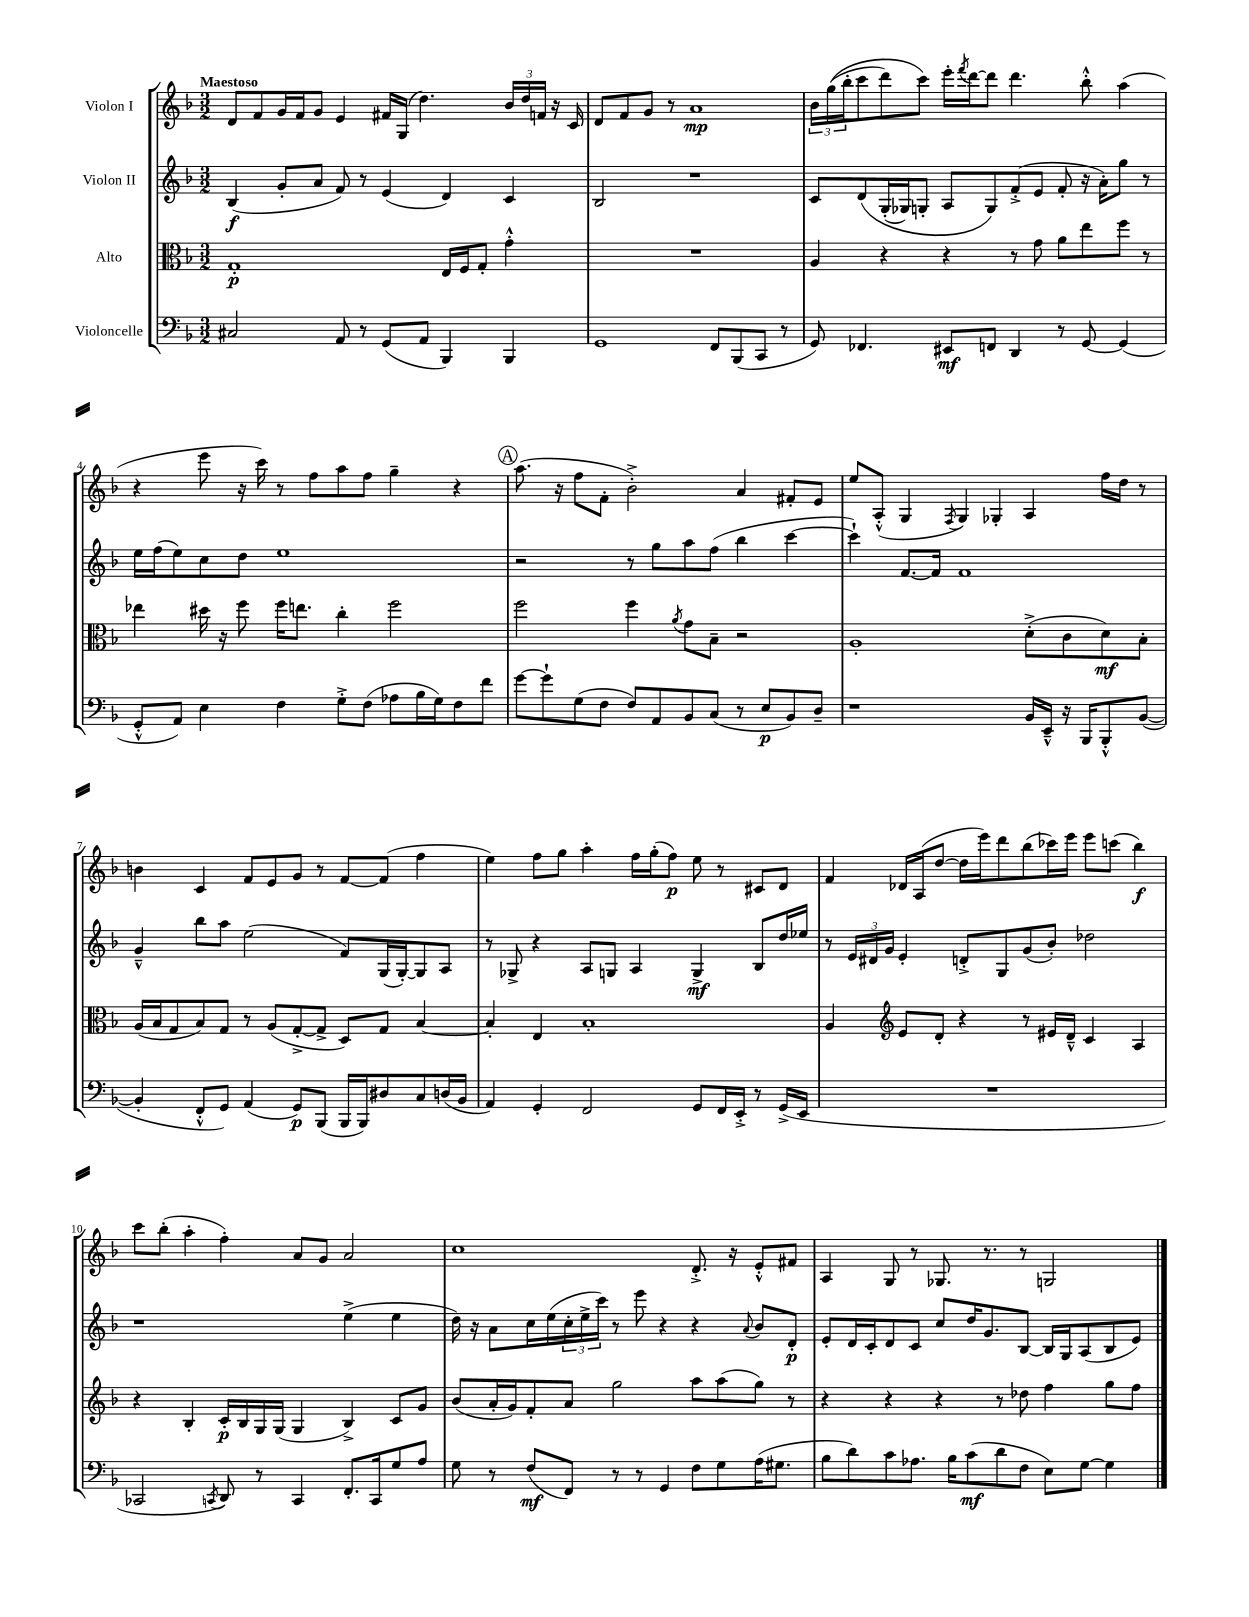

**kern	**kern	**kern	**kern
*staff4	*staff3	*staff2	*staff1
*clefF4	*clefC3	*clefG2	*clefG2
*k[b-]	*k[b-]	*k[b-]	*k[b-]
*M3/2	*M3/2	*M3/2	*M3/2
2C#/	1G'	(4B-/	8d/L
.	.	.	8f/
.	.	8g'/L	16g/L
.	.	.	16f/J
.	.	8a/J	8g/J
8AA/	.	8f/)	4e/
8r	.	8r	.
(8GG/L	.	(4e/	16f#/LL
.	.	.	(16G/JJ
8AA/J	.	.	4.dd\)
4BBB-/)	16E/LL	4d/)	.
.	16F/J	.	.
.	8G'/J	.	.
4BBB-/	4g'^^\	4c/	24b-/LL
.	.	.	24dd/
.	.	.	24f/JJ
.	.	.	16r
.	.	.	16c/
=	=	=	=
1GG	1.r	2B-/	8d/L
.	.	.	8f/
.	.	.	8g/J
.	.	.	8r
.	.	1r	1a
8FF/L	.	.	.
(8BBB-/	.	.	.
8CC/J	.	.	.
8r	.	.	.
=	=	=	=
8GG/)	4A/	8c/L	24b-\LL
.	.	.	&((24gg\
.	.	.	24bb-'\J
4.FF-/	.	&(8d/	8ccc\
.	4r	(16G'/L	8ddd\)
.	.	16G-/J)	.
.	.	8G'/J	8ccc\J&)
8EE#/L	4r	8A/L	16eee'\LL
.	.	.	8qfff/
.	.	.	[16ddd\J
8FF/J	.	8G/&)	8ddd\]J
4DD/	8r	(8f'^/	4.ddd\
.	8g\	8e/J	.
8r	8a\L	8f'/	.
[8GG/	8ee\	16r	8bb-'^^\
.	.	16a'\LK)	.
(4GG/]	8ff\J	8gg\J	(4aa\
.	8r	8r	.
=	=	=	=
8GG'^^/L	4ee-\	16ee\LL	4r
.	.	(16ff\J	.
8AA/J)	.	8ee\)	.
4E\	16dd#\	8cc\	8eee\
.	16r	.	.
.	8ff\	8dd\J	16r
.	.	.	16ccc\)
4F\	16ff\LK	1ee	8r
.	8.ee\J	.	.
.	.	.	8ff\L
8G'^\L	4cc'\	.	8aa\
(8F\J	.	.	8ff\J
8A-\L	2ff\	.	4gg~\
16B-\L	.	.	.
16G\J)	.	.	.
8F\	.	.	4r
8f\J	.	.	.
=	=	=	=
[8g\L	2ff\	2r	(8.aa\
8g`\]	.	.	.
.	.	.	16r
(8G\	.	.	8ff\L
8F\J	.	.	8f'\J
8F/L)	4ff\	8r	2b-'^\)
8AA/	.	8gg\L	.
.	8qa/	.	.
8BB-/	8g\L	8aa\	.
(8C/J	8B-~\J	(8ff\J	.
8r	2r	4bb-\	4a/
8E/L	.	.	.
8BB-/)	.	[4ccc\	8f#'/L
8D~/J	.	.	8e/J
=	=	=	=
1r	1A'	4ccc`\])	8ee/L
.	.	.	(8A'^^/J
.	.	[8.f/L	4G/
.	.	16f/]Jk	.
.	.	.	8qF/
.	.	1f	4G/)
.	.	.	4G-'/
16BB-/LL	(8d'^\L	.	4A/
16EE~^^/JJ	.	.	.
16r	8c\	.	.
16BBB-/LK	.	.	.
8BBB-'^^/	8d\)	.	16ff\LL
.	.	.	16dd\JJ
([8BB-/J	8B-'\J	.	8r
=	=	=	=
4BB-'/]	(16A/LL	4g~^^/	4b\
.	16B-/J	.	.
.	8G/	.	.
8FF'^^/L	8B-/)	8bb-\L	4c/
8GG/J)	8G/J	8aa\J	.
(4AA/	8r	(2ee\	8f/L
.	(8A/L	.	8e/
8GG/L)	[8G'^/	.	8g/J
(8BBB-/J	8G^/]J	.	8r
16BBB-/LL	8D/L)	8f/L)	[8f/L
16BBB-/J)	.	.	.
8D#/	8G/J	(16G/L	(8f/]J
.	.	[16G'/J)	.
8C/	[4B-/	8G/]	4ff\
(16D/L	.	8A/J	.
16BB-/JJ	.	.	.
=	=	=	=
4AA/)	4B-'/]	8r	4ee\)
.	.	8G-^/	.
4GG'/	4E/	4r	8ff\L
.	.	.	8gg\J
2FF/	1B-'	8A/L	4aa'\
.	.	8G/J	.
.	.	4A/	16ff\LL
.	.	.	(16gg'\J
.	.	.	8ff\J)
8GG/L	.	4G^/	8ee\
16FF/L	.	.	8r
16EE'^/JJ	.	.	.
8r	.	8B-/L	8c#/L
(16GG^/LL	.	16dd/L	8d/J
16EE/JJ	.	16ee-/JJ	.
=	=	=	=
1.r	4A/	8r	4f/
.	.	24e/LL	.
.	.	24d#/	.
.	.	24g/JJ	.
*	*clefG2	*	*
.	8e/L	4e'/	16d-/LL
.	.	.	(16A/J
.	8d'/J	.	[8dd/J
.	4r	8d'^/L	16dd\]LL
.	.	.	16eee\J)
.	.	8G/	8ddd\
.	8r	(8g/	(8bb-\
.	16e#/LL	8b-'/J)	16ccc-\L)
.	16d~^^/JJ	.	16eee\JJ
.	4c/	2dd-\	8eee\L
.	.	.	(8ccc\J
.	4A/	.	4bb-\)
=	=	=	=
2CC-/	4r	1r	8ccc\L
.	.	.	(8bb-'\J
.	4B-'/	.	4aa'\
8qCC/	.	.	.
8DD/)	16c'/LL	.	4ff'\)
.	16B-/	.	.
8r	16G/	.	.
.	(16G/JJ	.	.
4CC/	4G/	.	8a/L
.	.	.	8g/J
8.FF'/L	4B-^/)	(4ee^\	2a/
16CC/k	.	.	.
8G/	8c/L	4ee\	.
8A/J	8g/J	.	.
=	=	=	=
8G\	(8b-/L	16dd\)	1cc
.	.	16r	.
8r	16a'/L	8a\L	.
.	16g/J)	.	.
(8F/L	8f'/	16cc\L	.
.	.	(16ee\	.
8FF/J)	8a/J	24cc'\	.
.	.	24ee^\	.
.	.	24ccc\JJ)	.
8r	2gg\	8r	.
8r	.	8eee\	.
4GG/	.	4r	.
8F\L	8aa\L	4r	8.d'^/
8G\	(8aa\	.	.
.	.	.	16r
.	.	8qqa/	.
(16A\K	8gg\J)	8b-/L	8e'^^/L
8.G#\J	.	.	.
.	8r	8d'/J	8f#/J
=	=	=	=
8B-\L	4r	8e'/L	4A/
8d\)	.	16d/L	.
.	.	16c'/J	.
8c\	4r	8d/	8G/
8.A-\J	.	8c/J	8r
.	4r	8cc/L	8.G-/
16B-\LK	.	.	.
(8c\	.	16dd/K	.
.	.	8.g/	8.r
8d\	8r	.	.
8F\J	8dd-\	[8B-/J	8r
8E\L)	4ff\	16B-/]LL	2G/
.	.	16G/J	.
[8G\J	.	(8A/	.
4G\]	8gg\L	8B-/	.
.	8ff\J	8e/J)	.
==	==	==	==
*-	*-	*-	*-
